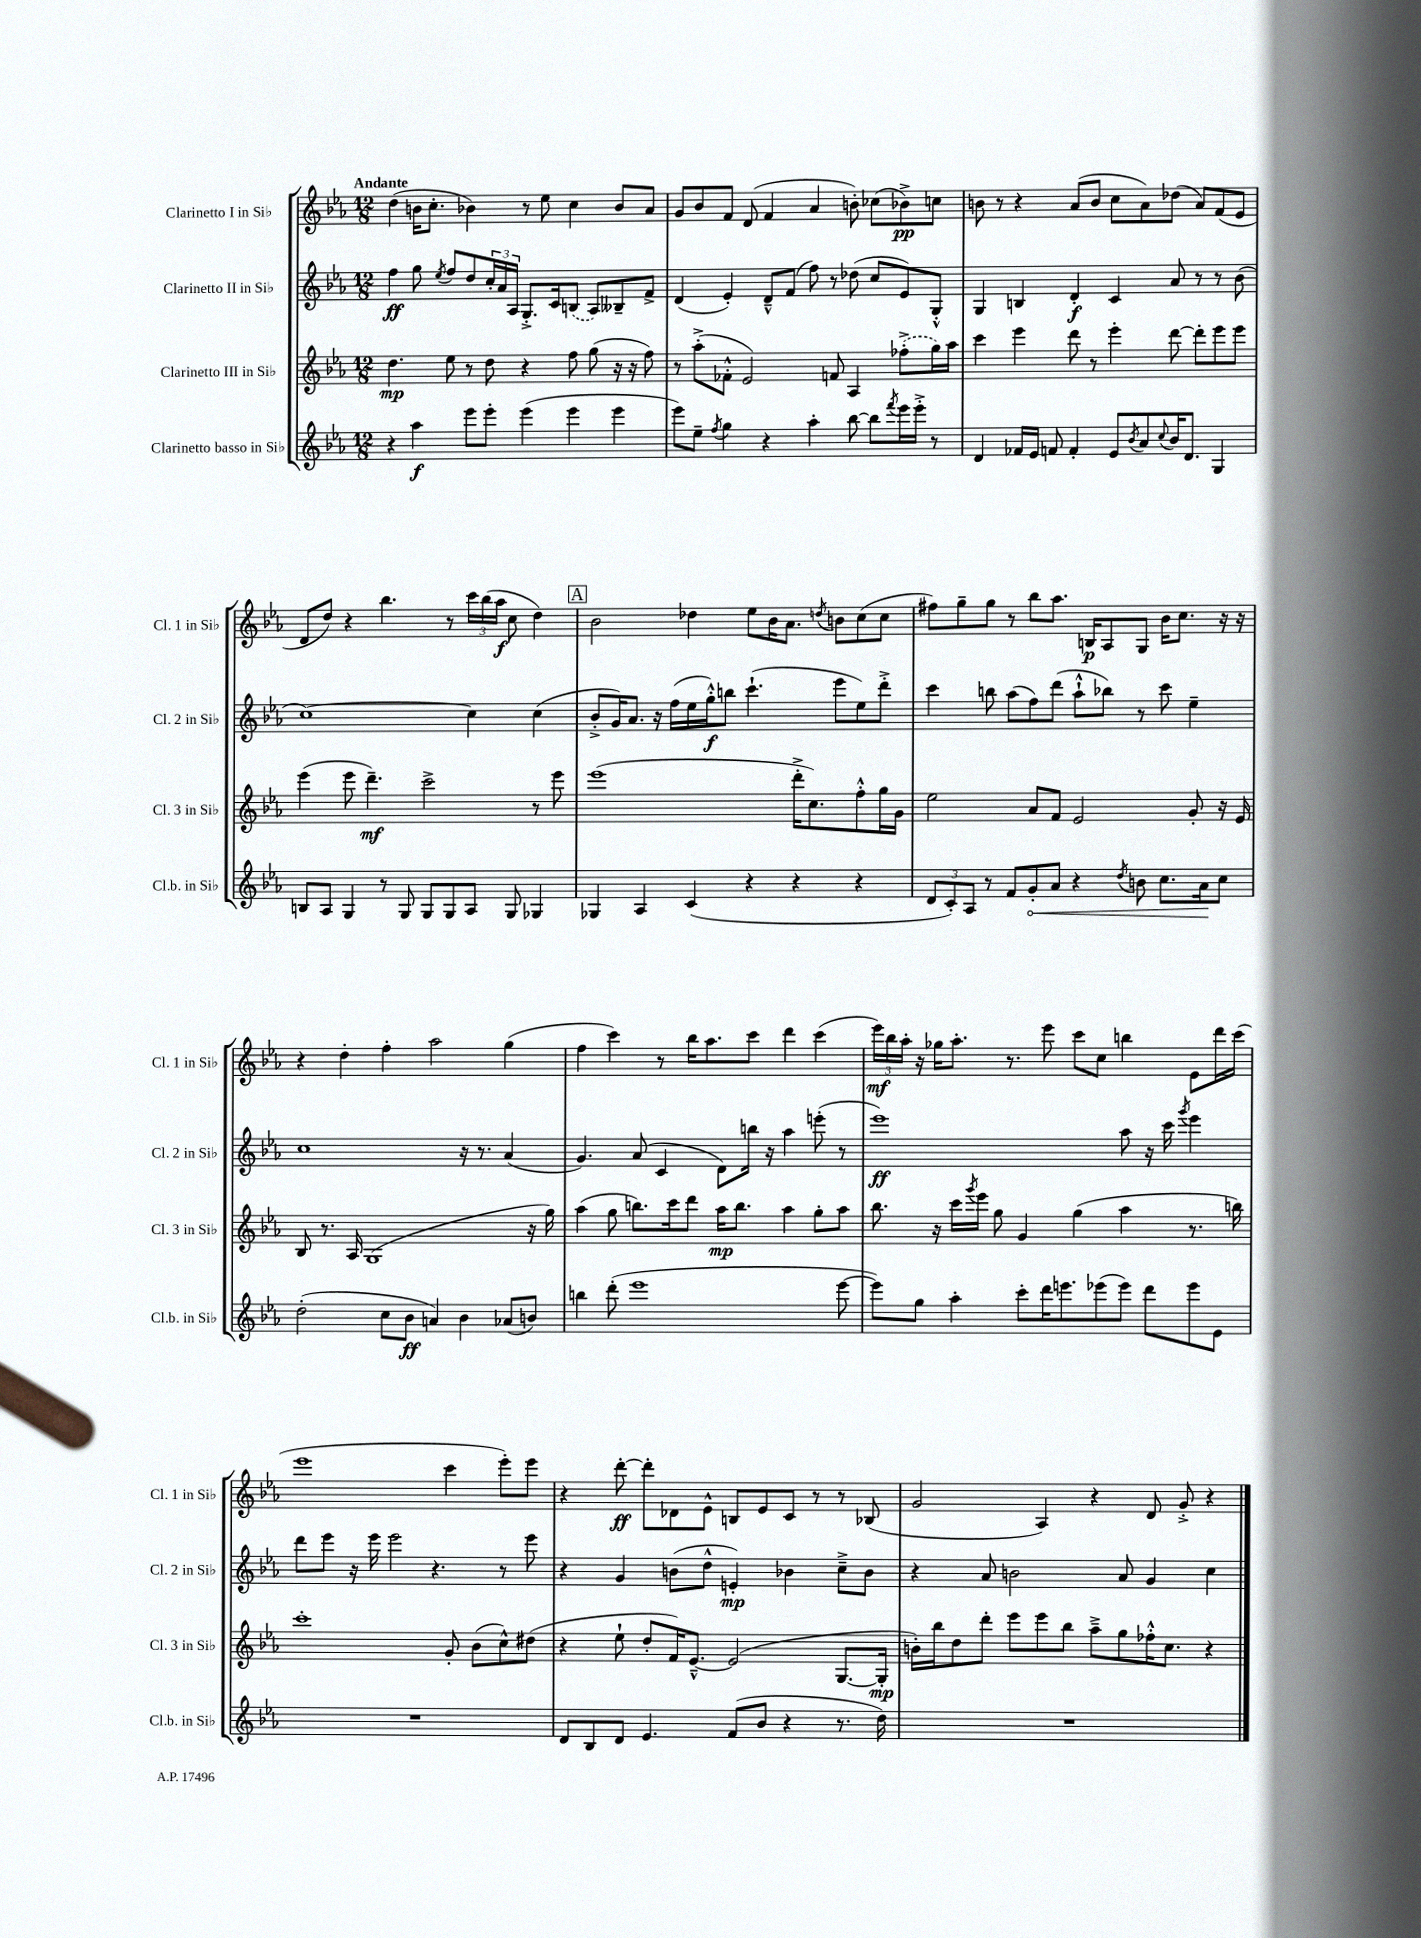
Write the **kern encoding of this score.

**kern	**dynam	**kern	**dynam	**kern	**dynam	**kern	**dynam
*part4	*part4	*part3	*part3	*part2	*part2	*part1	*part1
*staff4	*staff4	*staff3	*staff3	*staff2	*staff2	*staff1	*staff1
*I"Clarinetto basso in Si♭	*	*I"Clarinetto III in Si♭	*	*I"Clarinetto II in Si♭	*	*I"Clarinetto I in Si♭	*
*I'Cl.b. in Si♭	*	*I'Cl. 3 in Si♭	*	*I'Cl. 2 in Si♭	*	*I'Cl. 1 in Si♭	*
*clefG2	*	*clefG2	*	*clefG2	*	*clefG2	*
*k[b-e-a-]	*	*k[b-e-a-]	*	*k[b-e-a-]	*	*k[b-e-a-]	*
*M12/8	*	*M12/8	*	*M12/8	*	*M12/8	*
=1	=1	=1	=1	=1	=1	=1	=1
!	!	!	!	!	!	!LO:TX:a:B:t=Andante	!
4r	.	4.dd\	mp	4ff\	ff	(4dd\	.
4aa-\	f	.	.	8gg\	.	16bn\KL	.
.	.	.	.	.	.	8.cc'\J	.
.	.	.	.	8qee-/	.	.	.
.	.	8ee-\	.	8ff/L	.	.	.
8eee-\L	.	8r	.	8dd/	.	4b-X\)	.
8eee-'\J	.	8dd\	.	24cc'/L	.	.	.
.	.	.	.	24a-/	.	.	.
.	.	.	.	24A-/JJ	.	.	.
(4eee-\	.	4r	.	8.G'^/L	.	8r	.
.	.	.	.	.	.	8ee-\	.
.	.	.	.	16c/k	.	.	.
4eee-\	.	8ff\	.	(8Bn/J	.	4cc\	.
.	.	(8gg\	.	8A-/L)	.	.	.
4eee-\	.	16r	.	8B--X~/	.	8b-/L	.
.	.	16r	.	.	.	.	.
.	.	8ff\)	.	8f^/J	.	8a-/J	.
=2	=2	=2	=2	=2	=2	=2	=2
8eee-\L)	.	8r	.	(4d/	.	8g/L	.
8ee-~\J	.	(8aa-'^\L	.	.	.	8b-/	.
8qff/	.	.	.	.	.	.	.
4gg\	.	8f-X'^^\J	.	4e-'/)	.	8f/J	.
.	.	2e-/)	.	.	.	(8d/	.
4r	.	.	.	8d~^^/L	.	4f/	.
.	.	.	.	(8f/J	.	.	.
4aa-'\	.	.	.	8ff\)	.	4a-/	.
.	.	8fn/	.	8r	.	.	.
[8bb-\	.	4A-/	.	(8dd-X\	.	8bn'\)	.
8bb-\L]	.	.	.	8cc/L	.	(8cc-X\L	.
8qfff/	.	.	.	.	.	.	.
16eee-\L	.	(8ff-X'^\L	.	8e-/)	.	8b-X^\)	pp
16eee-'^\JJ	.	.	.	.	.	.	.
8r	.	16gg\L)	.	8G'^^/J	.	8ccn\J	.
.	.	16aa-\JJ	.	.	.	.	.
=3	=3	=3	=3	=3	=3	=3	=3
4d/	.	4ccc\	.	4G/	.	8bn\	.
.	.	.	.	.	.	8r	.
16f-X/LL	.	4eee-\	.	4Bn/	.	4r	.
16e-/JJ	.	.	.	.	.	.	.
8fn/	.	.	.	.	.	.	.
4f'/	.	8ddd\	.	4d'/	f	(8a-/L	.
.	.	8r	.	.	.	8b/J	.
8e-/L	.	4eee-'\	.	4c/	.	8cc\L	.
8qb-/	.	.	.	.	.	.	.
8a-/	.	.	.	.	.	8a-\)	.
8qqcc/	.	.	.	.	.	.	.
16b-/K	.	[8ddd\	.	8a-/	.	(8dd-X\J	.
8.d/J	.	.	.	.	.	.	.
.	.	8ddd'\L]	.	8r	.	8a-/L)	.
4G/	.	8eee-\	.	8r	.	(8f/	.
.	.	8eee-\J	.	(8b-\	.	8e-/J	.
!!LO:LB:g=z
=4	=4	=4	=4	=4	=4	=4	=4
8Bn/L	.	(4eee-\	.	[1cc)	.	8d/L	.
8A-/J	.	.	.	.	.	8dd/J)	.
4G/	.	8eee-\	.	.	.	4r	.
.	.	4.ddd~\)	mf	.	.	.	.
8r	.	.	.	.	.	4.bb-\	.
8G/	.	.	.	.	.	.	.
8G/L	.	2ccc^\	.	.	.	.	.
8G/	.	.	.	.	.	8r	.
8A-/J	.	.	.	4cc\]	.	24ccc\LL	.
.	.	.	.	.	.	(24bb-\	.
.	.	.	.	.	.	24aa-\JJ	f
8G/	.	.	.	.	.	8cc\	.
4G-X/	.	8r	.	(4cc\	.	4dd\)	.
.	.	8eee-\	.	.	.	.	.
!!LO:REH:place=s1:t=A
=5	=5	=5	=5	=5	=5	=5	=5
4G-X/	.	(1eee-	.	8b-'^/L	.	2b-\	.
.	.	.	.	16g/K)	.	.	.
.	.	.	.	8.a-/J	.	.	.
4A-/	.	.	.	.	.	.	.
.	.	.	.	16r	.	.	.
.	.	.	.	(16ff\LL	.	.	.
(4c/	.	.	.	16ee-\	.	4dd-X\	.
.	.	.	.	16gg'^^\J)	f	.	.
.	.	.	.	8bbn\J	.	.	.
4r	.	.	.	(4.ccc`\	.	8ee-\L	.
.	.	.	.	.	.	16b-\K	.
.	.	.	.	.	.	8.a-\J	.
4r	.	16ddd'^\KL	.	.	.	.	.
.	.	8.cc\)	.	.	.	.	.
.	.	.	.	.	.	8qddn/	.
.	.	.	.	8eee-\L	.	8bn\L	.
4r	.	8ff'^^\	.	8ee-\)	.	(8cc\	.
.	.	16gg\L	.	8ddd'^\J	.	8cc\J	.
.	.	16g\JJ	.	.	.	.	.
=6	=6	=6	=6	=6	=6	=6	=6
12d/L	.	2ee-\	.	4ccc\	.	8ff#X\L)	.
12c'/)	.	.	.	.	.	.	.
.	.	.	.	.	.	8gg~\	.
12A-/J	.	.	.	.	.	.	.
8r	.	.	.	8bbn\	.	8gg\J	.
8f/L	.	.	.	(8aa-\L	.	8r	.
!	!LO:HP:b	!	!	!	!	!	!
8g'/	<	8a-/L	.	8ff\)	.	8bb-\L	.
8a-/J	.	8f/J	.	(8ddd\J	.	8.aa-\J	.
4r	.	2e-/	.	8aa-`^^\L	.	.	.
.	.	.	.	.	.	16Bn/KL	p
.	.	.	.	8bb-X\J)	.	8A-/	.
8qdd/	.	.	.	.	.	.	.
8bn\	.	.	.	8r	.	8G/J	.
8.cc\L	.	.	.	8ccc\	.	16b-\KL	.
.	.	.	.	.	.	8.cc\J	.
.	.	8g'/	.	4ee-~\	.	.	.
16a-\k	.	.	.	.	.	.	.
8cc\J	[	16r	.	.	.	16r	.
.	.	16e-/	.	.	.	16r	.
!!LO:LB:g=z
=7	=7	=7	=7	=7	=7	=7	=7
(2dd'\	.	8B-/	.	1cc	.	4r	.
.	.	8.r	.	.	.	.	.
.	.	.	.	.	.	4dd'\	.
.	.	16A-/	.	.	.	.	.
.	.	(1G	.	.	.	.	.
8cc\L	.	.	.	.	.	4ff'\	.
8b-\J	ff	.	.	.	.	.	.
4an/)	.	.	.	.	.	2aa-\	.
4b-\	.	.	.	16r	.	.	.
.	.	.	.	8.r	.	.	.
(8a-X/L	.	.	.	(4a-/	.	(4gg\	.
8bn/J)	.	16r	.	.	.	.	.
.	.	16gg\)	.	.	.	.	.
=8	=8	=8	=8	=8	=8	=8	=8
4bbn\	.	(4aa-\	.	4.g/)	.	4ff\	.
(8ddd'\	.	8gg\	.	.	.	4ccc\)	.
1eee-	.	8.bbn\L)	.	(8a-/	.	.	.
.	.	.	.	4c/	.	8r	.
.	.	16ccc\k	.	.	.	.	.
.	.	8ddd\J	.	.	.	16bb-\KL	.
.	.	.	.	.	.	8.aa-\	.
.	.	16aa-\KL	mp	8d\L)	.	.	.
.	.	8.bb\J	.	.	.	.	.
.	.	.	.	16bbn\Jk	.	8ccc\J	.
.	.	.	.	16r	.	.	.
.	.	4aa-\	.	4aa-\	.	4ddd\	.
.	.	8gg'\L	.	(8eeen'\	.	(4ccc\	.
[8eee-\	.	8aa-\J	.	8r	.	.	.
=9	=9	=9	=9	=9	=9	=9	=9
8eee-\L])	.	8.bb-\	.	1eee-)	ff	24eee-\LL)	mf
.	.	.	.	.	.	24bb-\	.
.	.	.	.	.	.	24aa-'\JJ	.
8gg\J	.	.	.	.	.	16r	.
.	.	16r	.	.	.	16gg-X\KL	.
4aa-'\	.	16ccc\LL	.	.	.	8.aa-'\J	.
.	.	8qggg/	.	.	.	.	.
.	.	16eee-\JJ	.	.	.	.	.
.	.	8gg\	.	.	.	.	.
.	.	.	.	.	.	8.r	.
8ccc'\L	.	4g/	.	.	.	.	.
16ddd\K	.	.	.	.	.	8eee-\	.
8.eeen\	.	.	.	.	.	.	.
.	.	(4gg\	.	.	.	8ccc\L	.
(8eee-X\	.	.	.	.	.	8cc\J	.
8eee-\J)	.	4aa-\	.	8aa-\	.	4bbn\	.
8ddd\L	.	.	.	16r	.	.	.
.	.	.	.	16ccc\	.	.	.
.	.	.	.	8qggg/	.	.	.
8eee-\	.	8.r	.	4eee-\	.	8e-\L	.
8e-\J	.	.	.	.	.	16ddd\L	.
.	.	16bbn\)	.	.	.	(16ccc\JJ	.
!!LO:LB:g=z
=10	=10	=10	=10	=10	=10	=10	=10
1.r	.	1ccc'	.	8ddd\L	.	1eee-	.
.	.	.	.	8eee-\J	.	.	.
.	.	.	.	16r	.	.	.
.	.	.	.	16eee-\	.	.	.
.	.	.	.	2eee-\	.	.	.
.	.	.	.	4.r	.	.	.
.	.	8g'/	.	.	.	4ccc\	.
.	.	(8b-\L	.	.	.	.	.
.	.	8cc^^\)	.	8r	.	8eee-'\L)	.
.	.	(8dd#X\J	.	8eee-\	.	8eee-\J	.
=11	=11	=11	=11	=11	=11	=11	=11
8d/L	.	4r	.	4r	.	4r	.
8B-/	.	.	.	.	.	.	.
8d/J	.	8ee-`\	.	4g/	.	[8ddd'\	ff
4.e-/	.	8dd'/L	.	.	.	8ddd'\L]	.
.	.	16f/K)	.	(8bn\L	.	8d-X\	.
.	.	[8.e-~^^/J	.	.	.	.	.
.	.	.	.	8dd^^\J	.	8e-^^\J	.
(8f/L	.	(2e-/]	.	4en'/)	mp	8Bn/L	.
8b-/J	.	.	.	.	.	8e-/	.
4r	.	.	.	4b-X\	.	8c/J	.
.	.	.	.	.	.	8r	.
8.r	.	[8.G/L	.	8cc~^\L	.	8r	.
.	.	.	.	8b-\J	.	(8B-X/	.
16dd\)	.	16G'/Jk]	mp	.	.	.	.
=12	=12	=12	=12	=12	=12	=12	=12
1.r	.	16bn'\LL)	.	4r	.	2g/	.
.	.	16bb-\J	.	.	.	.	.
.	.	8dd\	.	.	.	.	.
.	.	8ddd'\J	.	8a-/	.	.	.
.	.	8eee-\L	.	2bn\	.	.	.
.	.	8eee-\	.	.	.	4A-/)	.
.	.	8bb-\J	.	.	.	.	.
.	.	8aa-~^\L	.	.	.	4r	.
.	.	8gg\	.	8a-/	.	.	.
.	.	16ff-X'^^\K	.	4g/	.	8d/	.
.	.	8.cc\J	.	.	.	.	.
.	.	.	.	.	.	8g'^/	.
.	.	4r	.	4cc\	.	4r	.
==	==	==	==	==	==	==	==
*-	*-	*-	*-	*-	*-	*-	*-
